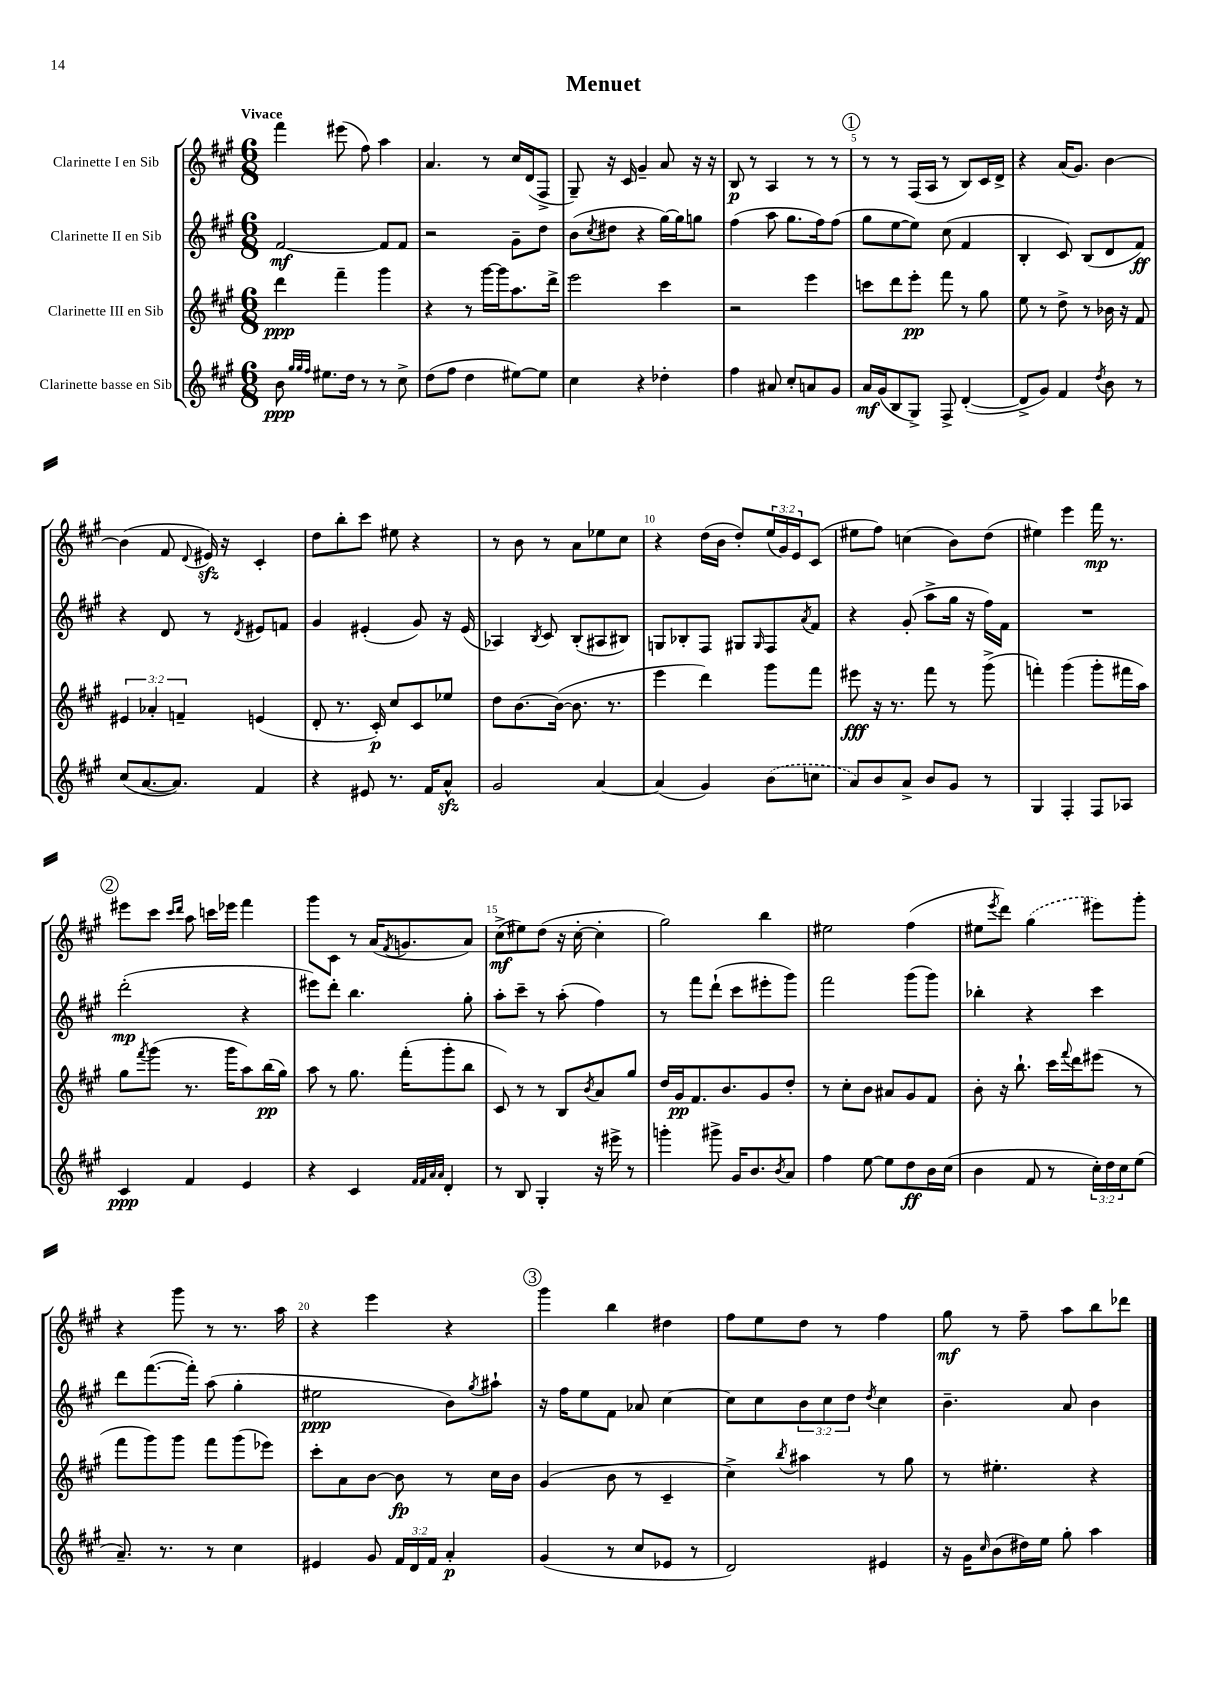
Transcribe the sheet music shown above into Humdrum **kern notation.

**kern	**kern	**kern	**kern
*staff4	*staff3	*staff2	*staff1
*clefG2	*clefG2	*clefG2	*clefG2
*k[f#c#g#]	*k[f#c#g#]	*k[f#c#g#]	*k[f#c#g#]
*M6/8	*M6/8	*M6/8	*M6/8
8b\	4ddd\	[2f#/	4fff#\
32qqgg#/LLL	.	.	.
32qqgg#/	.	.	.
32qqff#/JJJ	.	.	.
8.ee#\L	.	.	.
.	4fff#~\	.	(8eee#\
16dd\Jk	.	.	.
8r	.	.	8ff#\)
8r	4ggg#\	8f#/]L	4aa\
8cc#^\	.	8f#/J	.
=	=	=	=
(8dd\L	4r	2r	4.a/
8ff#\J	.	.	.
4dd\	8r	.	.
.	[16ggg#\LL	.	8r
.	16ggg#\]J	.	.
[8ee#\L)	8.aa\	8g#~\L	16cc#/LL
.	.	.	(16d/J
8ee#\]J	.	8dd\J	8F#^/J
.	16ddd^\Jk	.	.
=	=	=	=
4cc#\	2eee\	(8b\L	8G#~/)
.	.	8qcc#/	.
.	.	8dd#\J	16r
.	.	.	16c#/
4r	.	4r	4g#~/
4dd-'\	4ccc#\	[16gg#\LL)	8a/
.	.	16gg#\]J	.
.	.	8gg\J	16r
.	.	.	16r
=	=	=	=
4ff#\	2r	(4ff#\	8B/
.	.	.	8r
8a#/	.	8aa\	4A/
8cc#'/L	.	8.gg#\L	.
8a/	4eee\	.	8r
.	.	16ff#\k)	.
8g#/J	.	(8ff#\J	8r
=	=	=	=
16a/LL	8ccc\L	8gg#\L	8r
(16g#/J	.	.	.
8B/	8ddd\	[8ee\	8r
8G#^/J)	8eee'\J	8ee\]J)	(16F#/LL
.	.	.	16A/JJ
8F#^/	8fff#\	(8cc#\	8r
([4d'/	8r	4f#/	8B/L)
.	8gg#\	.	16c#/L
.	.	.	16d^/JJ
=	=	=	=
8d^/]L	8ee\	4B'/	4r
8g#/J)	8r	.	.
4f#/	8dd^\	8c#/)	(16a/LK
.	.	.	8.g#/J)
.	8r	(8B/L	.
8qdd/	.	.	.
8b\	16b-\	8d/	[4b\
.	16r	.	.
8r	8f#/	8f#/J)	.
=	=	=	=
(8cc#/L	6e#/	4r	(4b\]
[8.a/	.	.	.
.	6a-'/	.	.
.	.	8d/	8f#/
8.a/]J)	.	.	.
.	6f~/	.	.
.	.	.	8qqd/
.	.	8r	16e#/)
.	.	.	16r
.	.	8qd/	.
4f#/	(4e/	8e#/L	4c#'/
.	.	8f/J	.
=	=	=	=
4r	8d'/	4g#/	8dd\L
.	8.r	.	8bb'\
8e#/	.	(4e#'/	8ccc#\J
.	16c#'/)	.	.
8.r	8cc#/L	.	8ee#\
.	8c#/	8g#/)	4r
16f#/LK	.	.	.
8a^^/J	8ee-/J	16r	.
.	.	(16e#/	.
=	=	=	=
2g#/	8dd\L	4A-/)	8r
.	[8.b\	.	8b\
.	.	8qB/	.
.	.	8c#/	8r
.	(16b\_Jk	.	.
.	8.b\]	(8B'/L	8a\L
[4a/	.	8A#/	8ee-\
.	8.r	.	.
.	.	8B#/J)	8cc#\J
=	=	=	=
(4a/]	4eee\	8G/L	4r
.	.	8B-'/	.
4g#/)	4ddd\)	8F#/J	(16dd\LL
.	.	.	16b\JJ
.	.	8G#/L	8dd'/L)
.	.	16qqG#/	.
(8b\L	8ggg#\L	8F#/	(24ee/L
.	.	.	24g#/)
.	.	.	24e/J
.	.	8qa/	.
8cc\J	8fff#\J	8f#/J	(8c#/J
=	=	=	=
8a/L)	8eee#\	4r	8ee#\L
8b/	16r	.	8ff#\J)
.	8.r	.	.
8a^/J	.	(8g#'/	(4cc\
8b/L	8fff#\	8aa^\L	.
8g#/J	8r	16gg#\Jk	8b\L)
.	.	16r	.
8r	(8ggg#^\	16ff#\LL)	(8dd\J
.	.	16f#\JJ	.
=	=	=	=
4G#/	4fff'\)	2.r	4ee#\)
4F#'/	(4ggg#\	.	4eee\
8F#/L	8ggg#'\L	.	16fff#\
.	.	.	8.r
8A-/J	16fff#\L	.	.
.	16aa\JJ)	.	.
=	=	=	=
4c#/	8gg#\L	(2ddd'\	8eee#\L
.	8qfff#/	.	.
.	(8ggg#\J	.	8ccc#\J
.	.	.	16qqccc#/LL
.	.	.	16qqddd/JJ
4f#/	8.r	.	8aa\
.	.	.	16ccc\LL
.	16ggg#\LK	.	16eee-\JJ
4e/	8aa\)	4r	4fff#\
.	(16bb\L	.	.
.	16gg#\JJ)	.	.
=	=	=	=
4r	8aa\	8eee#\L)	8ggg#\L
.	8r	8ddd'\J	8c#\J
4c#/	8.gg#\	4.bb\	8r
.	.	.	(16a/LK
.	.	.	8qf#/
.	(16fff#'\LK	.	8.g/
32qqf#/LLL	.	.	.
32qqf#/	.	.	.
32qqa/	.	.	.
32qqa/JJJ	.	.	.
4d'/	8ggg#'\	.	.
.	8bb\J	8gg#'\	8a/J)
=	=	=	=
8r	8c#/)	8aa'\L	(8cc#^\L
8B/	8r	8ccc#~\J	8ee#\)
4G#'/	8r	8r	(8dd\J
.	8B/L	(8aa'\	16r
.	.	.	[16cc#'\
.	8qb/	.	.
16r	8a/	4ff#\)	4cc#'\]
16eee#^\	.	.	.
8r	8gg#/J	.	.
=	=	=	=
4ggg'\	16dd/LL	8r	2gg#\)
.	16g#/J	.	.
.	8.f#/	8fff#\L	.
8ggg#^\	.	(8ddd`\J	.
.	8.b/	.	.
16g#/LK	.	8ccc#\L	.
8.b/	.	.	.
.	8g#/	8eee#'\	4bb\
8qb/	.	.	.
8a/J	8dd'/J	8ggg#\J)	.
=	=	=	=
4ff#\	8r	2fff#\	2ee#\
.	8cc#'\L	.	.
[8ee\	8b\J	.	.
8ee\]L	8a#/L	.	.
8dd\	8g#/	(8ggg#\L	(4ff#\
16b\L	8f#/J	8ggg#\J)	.
(16cc#\JJ	.	.	.
=	=	=	=
4b\	8b'\	4bb-'\	8ee#\L
.	.	.	8qeee/
.	16r	.	8ddd\J)
.	8.bb`\	.	.
8f#/	.	4r	(4gg#\
8r	16ccc#\LL	.	.
.	8qqfff#/	.	.
.	16ddd\J	.	.
24cc#'\LL)	(8eee#\J	4ccc#\	8eee#\L)
24dd\	.	.	.
24cc#\J	.	.	.
(8ee\J	8r	.	8ggg#'\J
=	=	=	=
8.a~/)	8fff#\L	8ddd\L	4r
.	8ggg#\)	([8.fff#\	.
8.r	.	.	.
.	8ggg#\J	.	8ggg#\
.	.	16fff#'\]Jk)	.
8r	8fff#\L	(8aa\	8r
4cc#\	(8ggg#\	4gg#'\	8.r
.	8eee-\J)	.	.
.	.	.	16aa\
=	=	=	=
4e#/	8ccc#'\L	2ee#\	4r
.	8a\	.	.
8g#/	[8b\J	.	4eee\
24f#/LL	8b\]	.	.
24d/	.	.	.
24f#/JJ	.	.	.
4a'/	8r	8b\L)	4r
.	.	8qgg#/	.
.	16cc#\LL	8aa#`\J	.
.	16b\JJ	.	.
=	=	=	=
(4g#/	(4g#/	16r	4ggg#\
.	.	16ff#\LK	.
.	.	8ee\	.
8r	8b\	8f#\J	4bb\
8cc#/L	8r	8a-/	.
8e-/J	4c#~/	[4cc#\	4dd#\
8r	.	.	.
=	=	=	=
2d/)	4cc#^\)	8cc#\]L	8ff#\L
.	.	8cc#\	8ee\
.	8qbb/	.	.
.	4aa#\	12b\	8dd\J
.	.	12cc#\	.
.	.	.	8r
.	.	12dd\J	.
.	.	8qdd/	.
4e#/	8r	4cc#\	4ff#\
.	8gg#\	.	.
=	=	=	=
16r	8r	4.b~\	8gg#\
16g#\LK	.	.	.
16qqcc#/	.	.	.
(8b\	4.ee#'\	.	8r
16dd#\L)	.	.	8ff#~\
16ee\JJ	.	.	.
8gg#'\	.	8a/	8aa\L
4aa\	4r	4b\	8bb\
.	.	.	8ddd-\J
==	==	==	==
*-	*-	*-	*-
